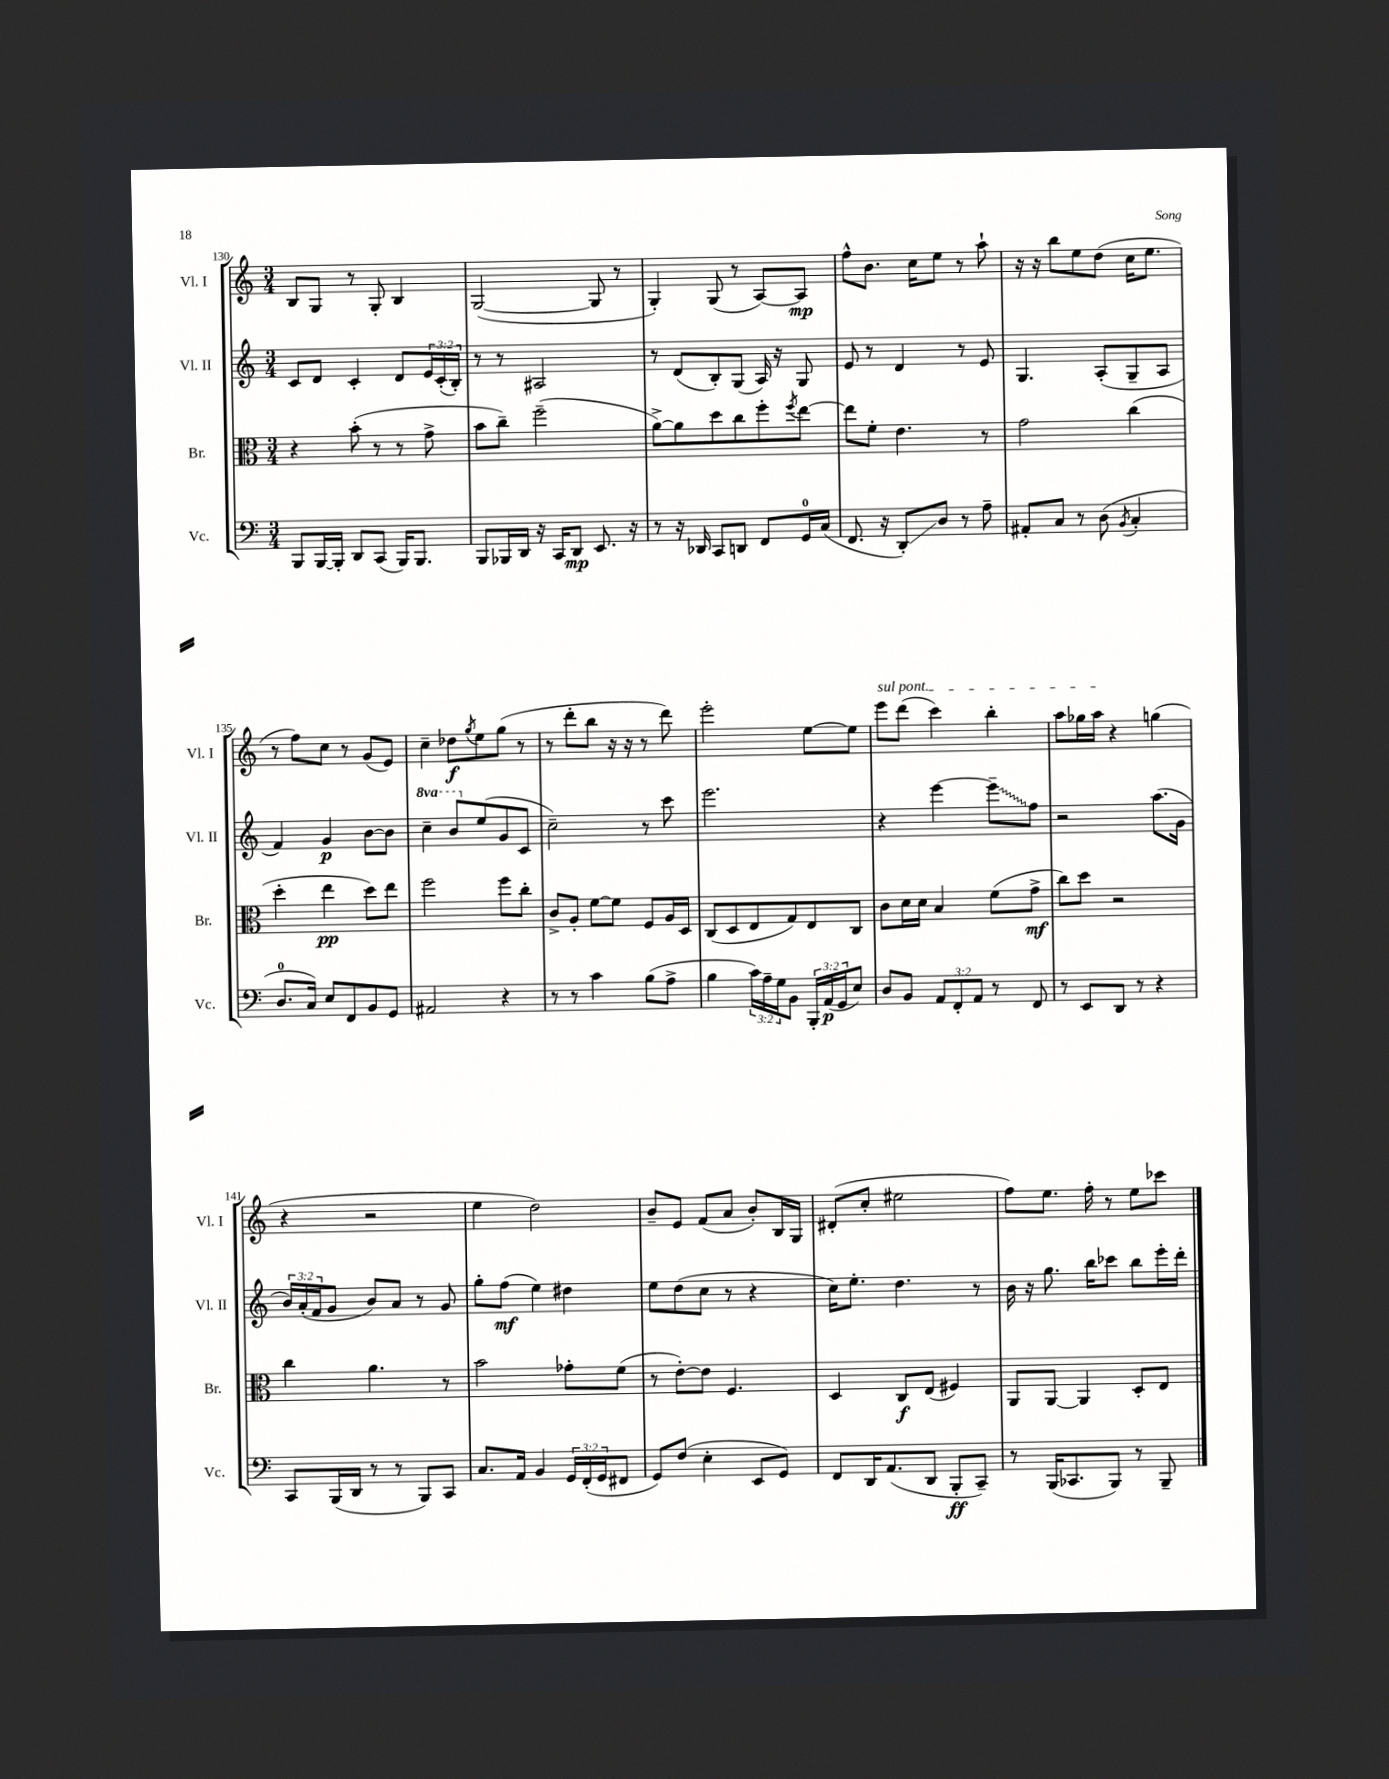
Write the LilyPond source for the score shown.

<<
\new StaffGroup <<
\new Staff = "s0" \with { instrumentName = "Vl. I" shortInstrumentName = "Vl. I" } {
    \clef treble \key c \major \numericTimeSignature \time 3/4
    b8 g8 r8 g8-. b4 |
    g2~( g8 r8 |
    g4-.) g8( r8 a8~) a8\mp |
    f''8-^ b'8. c''16 e''8 r8 a''8-! |
    r16 r16 b''8 e''8 d''8( c''16 e''8. |
    r8 f''8) c''8 r8 g'8( e'8) |
    c''4-- des''8\f \acciaccatura { g''8 } e''8 g''8( r8 |
    r8 d'''8-. b''8 r16 r16 r8 d'''8) |
    e'''2-. e''8~ e''8 |
    \once \override TextSpanner.bound-details.left.text = \markup { \italic "sul pont." } e'''8\startTextSpan d'''8( c'''4) b''4-. |
    a''8 ges''16 a''16\stopTextSpan r4 g''4( |
    r4 r2 |
    e''4 d''2) |
    b'8-- e'8 f'8( a'8 b'8-.) b16 g16 |
    dis'8-.( c''8-. eis''2 |
    f''8) e''8. f''16-. r8 e''8 ces'''8 \bar "|." |
}
\new Staff = "s1" \with { instrumentName = "Vl. II" shortInstrumentName = "Vl. II" } {
    \clef treble \key c \major \numericTimeSignature \time 3/4 \override Staff.TupletNumber.text = #tuplet-number::calc-fraction-text \set Staff.ottavationMarkups = #ottavation-simple-ordinals
    c'8 d'8 c'4-. d'8 \tuplet 3/2 { e'16 c'16-.( b16-.) } |
    r8 r8 ais2 |
    r8 d'8( b8-.) g8( a16) r16 g8 |
    e'8 r8 d'4 r8 e'8 |
    g4. a8-.( g8-- a8 |
    f'4) g'4\p b'8~ b'8 |
    \ottava #1 c'''4-- b''8 \ottava #0 e''8( g'8 c'8 |
    c''2--) r8 c'''8 |
    e'''2. |
    r4 e'''4~ \once \override Glissando.style = #'zigzag e'''8--\glissando f''8 |
    r2 a''8.( g'16 |
    \tuplet 3/2 { b'16) a'16-.( f'16 } g'8 b'8) a'8 r8 g'8 |
    g''8-. f''8\mf( e''4) dis''4 |
    e''8 d''8( c''8 r8 r4 |
    c''16) e''8.-. d''4. r8 |
    b'16 r16 g''8. b''16 ces'''8 b''8 e'''16-. d'''16-. \bar "|." |
}
\new Staff = "s2" \with { instrumentName = "Br." shortInstrumentName = "Br." } {
    \clef alto \key c \major \numericTimeSignature \time 3/4
    r4 b'8-.( r8 r8 g'8-> |
    b'8 c''8--) f''2--( |
    a'8~->) a'8 d''8 c''8 f''8-. \acciaccatura { f''8 } e''8~ |
    e''8 f'8-. e'4. r8 |
    g'2 c''4( |
    d''4-. e''4\pp d''8) e''8 |
    f''2 f''8 c''8-. |
    c'8-> a8-. f'8~ f'8 f8 a16 d16 |
    c8( d8 e8 g8) e8 c8 |
    c'8 d'16 d'16 b4 f'8( g'8->\mf |
    c''8) d''8 r2 |
    c''4 a'4. r8 |
    b'2 ges'8-. f'8( |
    r8 e'8~-.) e'8 f4. |
    d4 c8\f e8( fis4) |
    a,8 a,8~ a,4 d8-. e8 \bar "|." |
}
\new Staff = "s3" \with { instrumentName = "Vc." shortInstrumentName = "Vc." } {
    \clef bass \key c \major \numericTimeSignature \time 3/4 \override Staff.TupletNumber.text = #tuplet-number::calc-fraction-text
    b,,8 b,,16~ b,,16-. d,8 c,8( b,,16) b,,8. |
    b,,8 bes,,16 d,16 r16 c,16 d,8\mp e,8. r16 |
    r8 r16 des,16 c,8 d,8 f,8 g,16-0 c16( |
    f,8. r16 d,8-.\glissando) d8 r8 a8-- |
    ais,8-. c8 r8 d8( \acciaccatura { b,8 } c4-. |
    d8.-0 c16) e8 f,8 b,8 g,8 |
    ais,2 r4 |
    r8 r8 c'4 b8( a8-> |
    b4 \tuplet 3/2 { c'16) a16-- g16 } b,8 \tuplet 3/2 { b,,16-. a,16\p( g,16 } e8) |
    d8 b,8 \tuplet 3/2 { a,8 f,8-. a,8 } r8 f,8 |
    r8 e,8 d,8 r8 r4 |
    c,8 b,,16( d,16 r8 r8 b,,8) c,8 |
    c8. a,16 b,4 \tuplet 3/2 { g,16 f,16-.( g,16 } fis,8 |
    g,8) f8( e4-. e,8 g,8) |
    f,8 d,16 a,8.( d,8 b,,8-.\ff c,8--) |
    r8 b,,16( ces,8. b,,8) r8 b,,8-- \bar "|." |
}
>>
>>
\layout { \context { \Score currentBarNumber = #130 } }
